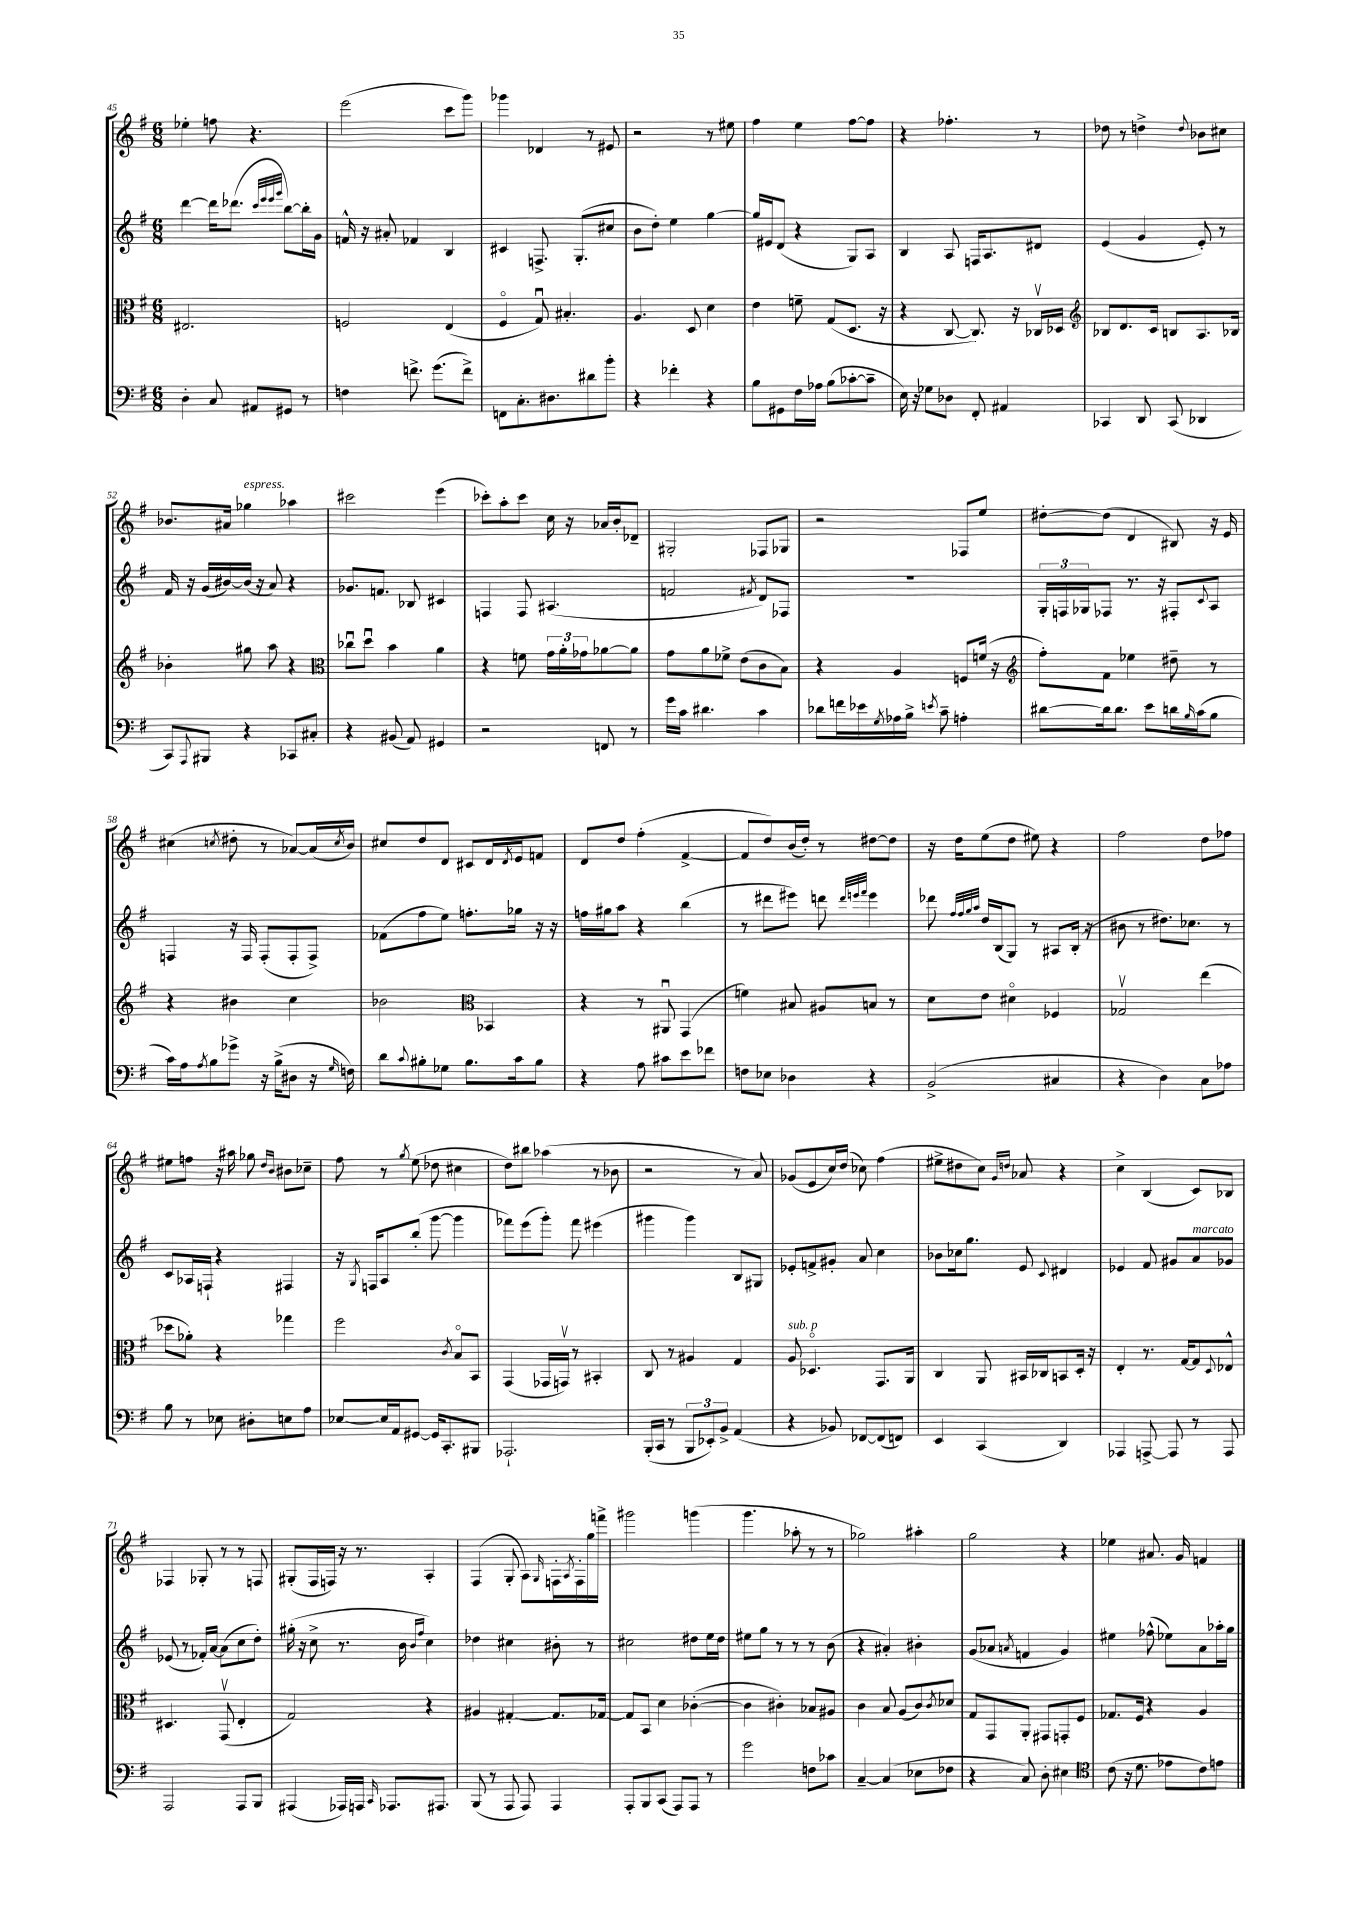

**kern	**kern	**kern	**kern
*staff4	*staff3	*staff2	*staff1
*clefF4	*clefC3	*clefG2	*clefG2
*k[f#]	*k[f#]	*k[f#]	*k[f#]
*M6/8	*M6/8	*M6/8	*M6/8
4D'	2.E#	[4ddd	4ee-'
8C	.	16ddd]	8ff
.	.	(8.ddd-	.
8AA#	.	.	4.r
.	.	32qqccc	.
.	.	32qqeee	.
.	.	32qqeee	.
.	.	32qqggg	.
8GG#	.	[8bb)	.
8r	.	16bb']	.
.	.	16g	.
=	=	=	=
4F	2F	16f^^	(2eee
.	.	16r	.
.	.	8a#'	.
8.f^	.	4f-	.
(8.g	.	.	.
.	(4E	4B	8ccc
8f^)	.	.	8ggg)
=	=	=	=
8FF	4F#o	4c#	4ggg-
8.C'	.	.	.
.	8Gu)	8.F^	4d-
8.D#	.	.	.
.	4.B#'	.	.
.	.	(8.G'	.
8d#	.	.	8r
8b'	.	8cc#	8e#
=	=	=	=
4r	4.A	8b	2r
.	.	8dd')	.
4f-'	.	4ee	.
.	8D	.	.
4r	4d	[4gg	8r
.	.	.	8ee#
=	=	=	=
8B	4e	16gg]	4ff#
.	.	16e#	.
8GG#	.	(8d	.
16F#	8f~	4r	4ee
16A-	.	.	.
(8B	(8G	.	.
[8c-'	8.D	8G)	[8ff#
8c-~]	.	8A	8ff#]
.	16r	.	.
=	=	=	=
16E)	4r	4B	4r
16r	.	.	.
8G-	.	.	.
8D-	[8C	8A	4.ff-'
8FF#'	8.C])	16F	.
.	.	8.A	.
4AA#	.	.	.
.	16r	.	.
.	16C-v	8d#	8r
.	16D-	.	.
=	=	=	=
*	*clefG2	*	*
4CC-	8B-	(4e	8dd-
.	8.d	.	8r
8DD	.	4g	4dd^
.	16c	.	.
(8CC-	8B	.	.
.	.	.	8qqdd
4DD-	8.A	8e')	8b-
.	.	8r	8cc#
.	16B-	.	.
=	=	=	=
8CC)	4b-'	16f#	8.b-
.	.	16r	.
8qqAAA	.	.	.
8BBB#	.	(16g	.
.	.	[16b#)	16a#
4r	8gg#	(16b#]	4gg-
.	.	16r	.
.	8aa	8a)	.
8CC-	4r	4r	4aa-
8C#'	.	.	.
=	=	=	=
*	*clefC3	*	*
4r	8cc-u	8.g-	2ccc#
.	8ddu	.	.
.	.	8.f	.
(8BB#	4b	.	.
8AA)	.	8B-	.
4GG#	4a	4c#	(4eee
=	=	=	=
2r	4r	4F	8ccc-')
.	.	.	8aa'
.	8f	8F	8ccc-
.	24g	(4.A#	16cc
.	24a'	.	.
.	.	.	16r
.	24g-	.	.
8FF	[8a-	.	16a-
.	.	.	16b'
8r	8a-]	.	8d-~
=	=	=	=
16g	8g	2f	2G#'
16c	.	.	.
4.d#	8a	.	.
.	8f-^	.	.
.	(8e	.	.
.	.	8qf#	.
4c	8c	8d)	8F-
.	8B)	8F-	8G-
=	=	=	=
8d-	4r	2.r	2r
16f	.	.	.
16e-	.	.	.
8qG	.	.	.
16A-	4A	.	.
16B^	.	.	.
8qe	.	.	.
8c~	.	.	.
4A'	8F	.	8F-
.	(16f	.	8ee
.	16r	.	.
=	=	=	=
*	*clefG2	*	*
[8d#	8ff#')	24G'	[8dd#'
.	.	24F	.
.	.	24G-	.
16d#]	8f#	8F-	(8dd#]
8.d#	.	.	.
.	4ee-	8.r	4d
8e	.	.	.
.	.	16r	.
16d	8dd#~	8F#'	8B#)
16qqB	.	.	.
(16c	.	.	.
.	.	8qqc	.
8B	8r	8A	16r
.	.	.	16e
=	=	=	=
16c)	4r	4F	(4cc#
16A	.	.	.
8qA	.	.	.
8B	.	.	.
.	.	.	8qcc
8g-^	4b#	16r	8dd#'
.	.	16F	.
16r	.	(8F'	8r
(16B^	.	.	.
8D#	4cc	8F'	[8a-)
16r	.	8F^)	(16a-]
16qqG	.	.	8qcc
16F)	.	.	16b)
=	=	=	=
8d	2b-	(8f-	8cc#
8qqc	.	.	.
8B#'	.	8ff#	8dd
8G-	.	8ee)	8d
8.B#	.	8.ff'	8c#
*	*clefC3	*	*
.	4BB-	.	16d
.	.	.	8qd
16c	.	16gg-	16e
8B#	.	16r	8f
.	.	16r	.
=	=	=	=
4r	4r	16ff	8d
.	.	16gg#	.
.	.	8aa	8dd
8A	8r	4r	(4ff#'
8c#	8AA#u	.	.
8e	(4GG	(4bb	[4f#^
8f-	.	.	.
=	=	=	=
8F	4f)	8r	8f#]
8E-	.	8ddd#	8dd)
4D-	8B#	8eee#)	(16b
.	.	.	16dd')
.	8A#	8ddd	8r
.	.	32qqddd	.
.	.	32qqeee	.
.	.	32qqfff#	.
4r	8B	4eee	[8dd#
.	8r	.	8dd#]
=	=	=	=
(2BB^	8d	8ddd-	16r
.	.	.	16dd
.	.	32qqff#	.
.	.	32qqff#	.
.	.	32qqgg	.
.	.	32qqaa	.
.	8e	16dd	(8ee
.	.	(16B	.
.	4d#o	8G)	8dd
.	.	8r	8ee#)
4C#	4F-	8A#	4r
.	.	(16B'	.
.	.	16r	.
=	=	=	=
4r	2G-v	8b#	2ff#
.	.	8r	.
4D)	.	8.dd#)	.
.	.	8.cc-	.
8C	(4ee	.	8dd
8A-	.	8r	8ff-
=	=	=	=
8B	8dd-	8c	8ee#
8r	8a-')	16A-	8ff
.	.	16F`	.
8E-	4r	4r	16r
.	.	.	16aa#
8D#'	.	.	8gg-
.	.	.	16qqdd
.	.	.	16qqb
8E	4gg-	4F#	8b#
8A	.	.	8cc-~
=	=	=	=
[8E-	2ff#	16r	8ff#
.	.	8qG	.
.	.	16F	.
16E-]	.	8A	8r
16AA	.	.	.
.	.	.	8qgg
[8GG#	.	(8bb'	(8ee
16GG#]	.	[8ggg	8dd-
8.CC'	.	.	.
.	8qc	.	.
.	8Bo	4ggg]	4cc#
8BBB#	8BB	.	.
=	=	=	=
2.AAA-`	(4GG	8fff-)	8dd)
.	.	(8eee	8bb#
.	16GG-	8ggg')	(4aa-
.	16GGv)	.	.
.	8r	8fff-	.
.	4BB#'	(4eee#	8r
.	.	.	8b-
=	=	=	=
(16BBB'	8C	4ggg#	2r
16CC	.	.	.
8r	8r	.	.
12BBB	4A#	4ggg#)	.
12EE-')	.	.	.
12BB^	.	.	.
(4AA	4G	8B	8r
.	.	8G#	8a)
=	=	=	=
4r	8A	8e-'	(8g-
.	4.D-o	8f^	8e
8BB-)	.	8g#'	16cc)
.	.	.	(16dd
[8FF-	.	8a	8cc-)
(8FF-]	8.GG	4cc	(4ff#
8FF)	.	.	.
.	16AA	.	.
=	=	=	=
4EE	4C	8b-	8ee#^
.	.	16cc-	8dd#
.	.	8.gg	.
(4CC	8AA	.	8cc)
.	.	.	16qqg
.	.	.	16qqdd
.	16BB#	8e	8a-
.	16C-	.	.
.	.	8qqc	.
4DD)	8BB	4d#	4r
.	16D'	.	.
.	16r	.	.
=	=	=	=
4AAA-	4E'	4e-	4cc^
[8AAA^	8.r	8f#	(4B
8AAA]	.	8g#	.
.	[16G	.	.
8r	8G]	8a	8c)
.	8qqD	.	.
8AAA	8E-^^	8g-	8B-
=	=	=	=
2AAA	4.D#	(8e-	4F-
.	.	8r	.
.	.	16f-')	8G-'
.	.	[16a	.
.	(8GGv	(8a]	8r
8AAA	4E'	8cc	8r
8BBB	.	8dd')	8F
=	=	=	=
(4AAA#	2G)	(16gg#'	(8G#'
.	.	16r	.
.	.	8cc^	16F#
.	.	.	16F)
16AAA-)	.	8.r	16r
16AAA	.	.	8.r
16qqCC	.	.	.
8.AAA-	.	.	.
.	.	16b	.
.	.	16qqb	.
.	.	16qqff#	.
.	4r	4cc)	4A'
8.AAA#	.	.	.
=	=	=	=
(8BBB	4A#	4dd-	(4F#
8r	.	.	.
8AAA	[4G#'	4cc#	8G'
8AAA)	.	.	8A)
.	.	.	16qqG
4AAA	8.G#]	8b#'	16F'
.	.	.	8qA
.	.	.	16F'
.	.	8r	16gg
.	[16G-	.	16fff^
=	=	=	=
8AAA'	8G-]	2cc#	2ggg#
8BBB	8BB	.	.
(8CC	4d	.	.
8AAA)	.	.	.
8AAA	([4c-'	8dd#	(4ggg
8r	.	16ee	.
.	.	16dd#	.
=	=	=	=
2g	4c-]	8ee#	4.ggg
.	.	8gg	.
.	4c#')	8r	.
.	.	8r	8aa-'
8F	8B-	8r	8r
8c-	8A#	(8b	8r
=	=	=	=
[4C~	4c	4r	2gg-)
(4C]	8B	4a#')	.
.	(8A	.	.
8E-	8c)	4b#'	4aa#'
.	8qc	.	.
8F-	8d-	.	.
=	=	=	=
4r	8G	(8g	2gg
.	8GG	8a-	.
.	.	8qa	.
8C)	8AA'	4f	.
8D'	8GG#	.	.
4E#	8GG'	4g)	4r
.	8F#	.	.
=	=	=	=
*clefC4	*	*	*
(8c	8.G-	4ee#	4ee-
16r	.	.	.
8.d	16F#	.	.
.	4r	(8ff-^^	8.a#
8e-	.	8ee-)	.
.	.	.	16g
8c)	4A	8a	4f
8e	.	16aa-'	.
.	.	16gg	.
==	==	==	==
*-	*-	*-	*-
